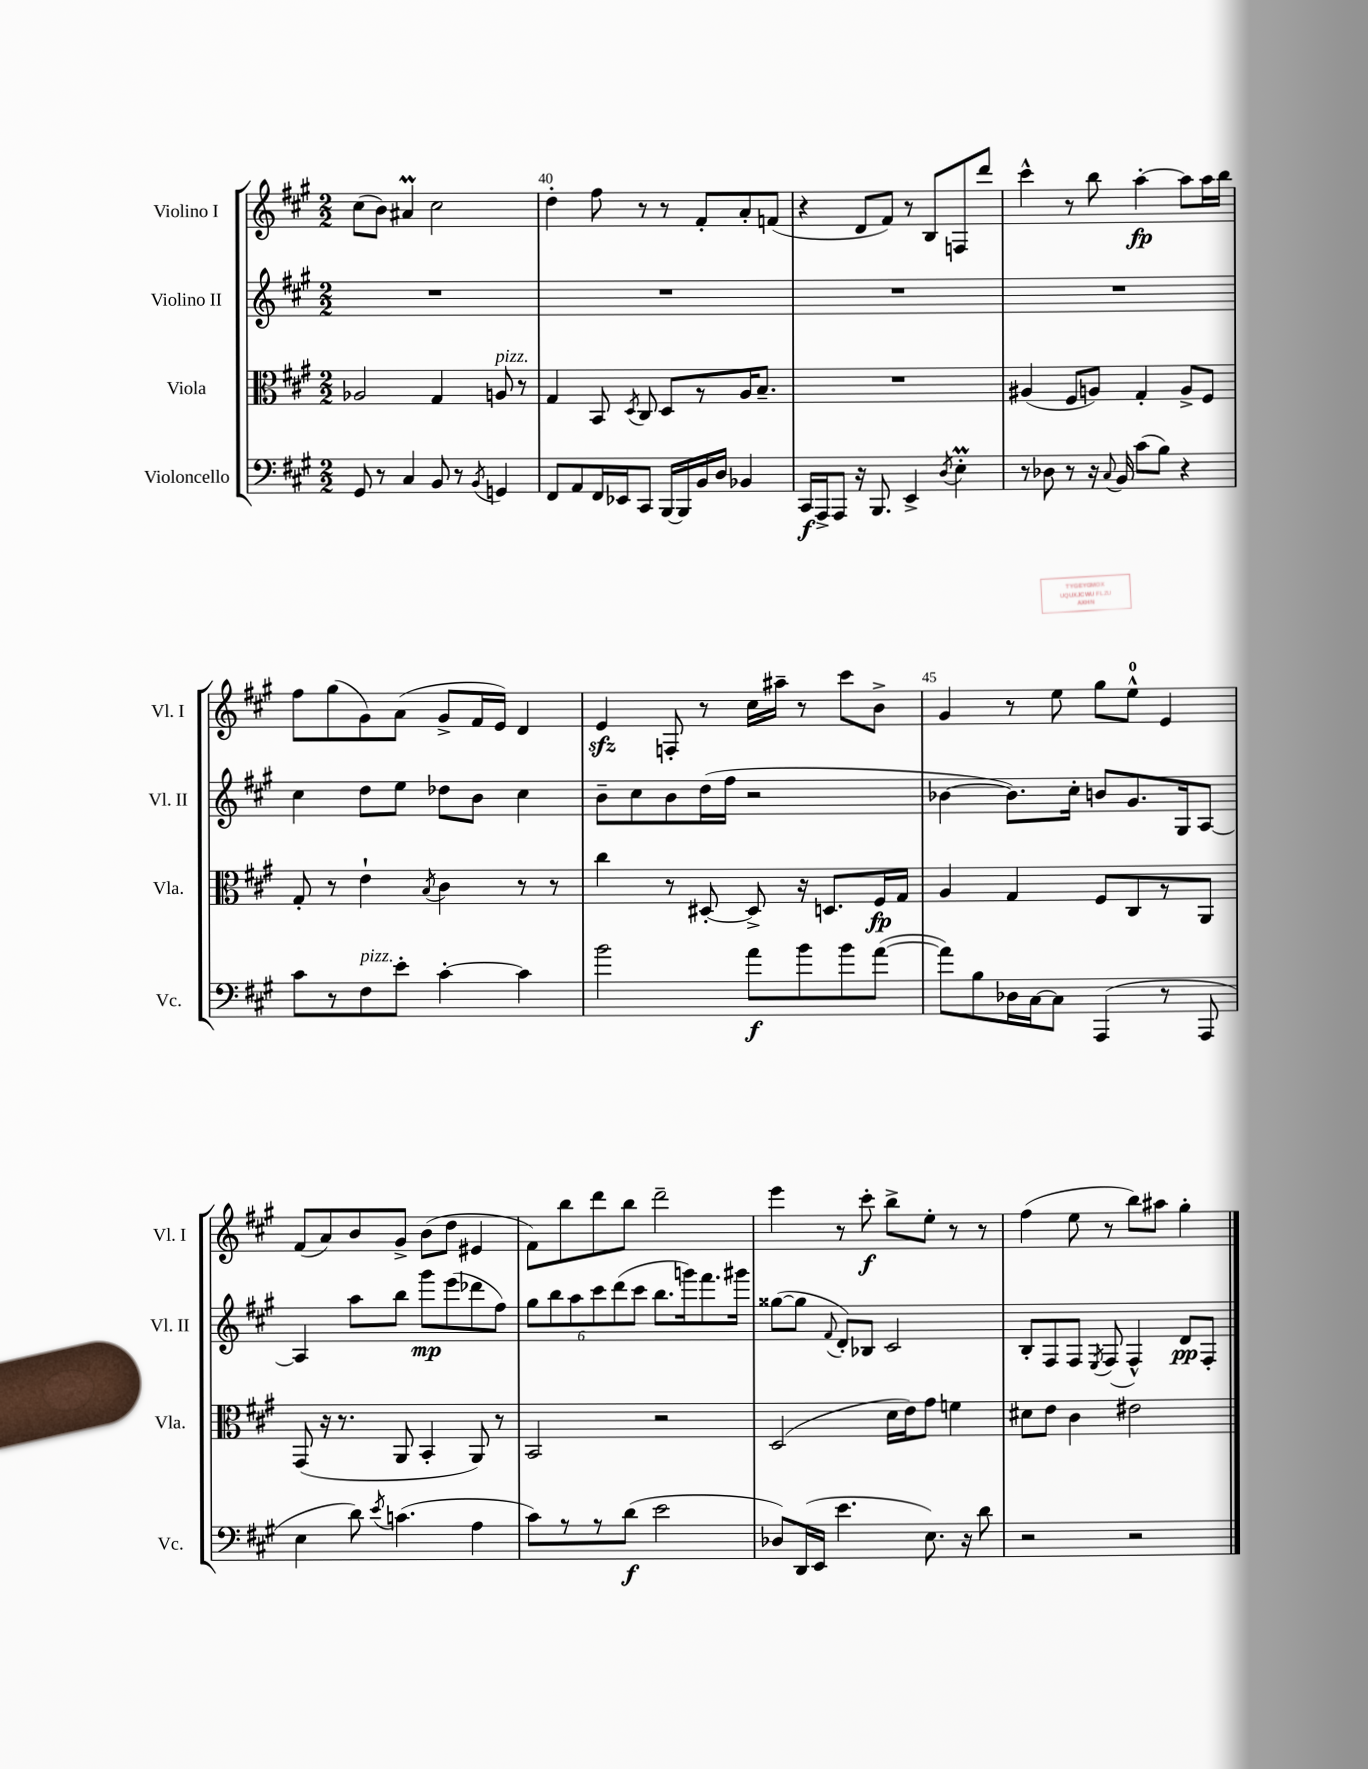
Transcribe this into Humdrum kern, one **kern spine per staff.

**kern	**dynam	**kern	**dynam	**kern	**dynam	**kern	**dynam
*part4	*part4	*part3	*part3	*part2	*part2	*part1	*part1
*staff4	*staff4	*staff3	*staff3	*staff2	*staff2	*staff1	*staff1
*I"Violoncello	*	*I"Viola	*	*I"Violino II	*	*I"Violino I	*
*I'Vc.	*	*I'Vla.	*	*I'Vl. II	*	*I'Vl. I	*
*clefF4	*	*clefC3	*	*clefG2	*	*clefG2	*
*k[f#c#g#]	*	*k[f#c#g#]	*	*k[f#c#g#]	*	*k[f#c#g#]	*
*M2/2	*	*M2/2	*	*M2/2	*	*M2/2	*
=39	=39	=39	=39	=39	=39	=39	=39
8GG#/	.	2A-X/	.	1r	.	(8cc#\L	.
8r	.	.	.	.	.	8b\J)	.
4C#/	.	.	.	.	.	4a#Xm/	.
8BB/	.	4G#/	.	.	.	2cc#\	.
8r	.	.	.	.	.	.	.
8qBB/	.	.	.	.	.	.	.
!	!	!LO:TX:a:i:t=pizz.	!	!	!	!	!
4GGn/	.	8An/	.	.	.	.	.
.	.	8r	.	.	.	.	.
=40	=40	=40	=40	=40	=40	=40	=40
8FF#/L	.	4G#/	.	1r	.	4dd'\	.
8AA/	.	.	.	.	.	.	.
16FF#/L	.	8BB/	.	.	.	8ff#\	.
16EE-X/J	.	.	.	.	.	.	.
.	.	8qD/	.	.	.	.	.
8CC#/J	.	8C#/	.	.	.	8r	.
[16BBB/LL	.	8D/L	.	.	.	8r	.
16BBB/]	.	.	.	.	.	.	.
16BB/	.	8r	.	.	.	8f#'/L	.
16D/JJ	.	.	.	.	.	.	.
4BB-X/	.	16A/K	.	.	.	8a'/	.
.	.	8.B~/J	.	.	.	.	.
.	.	.	.	.	.	(8fn/J	.
=41	=41	=41	=41	=41	=41	=41	=41
16CC#/LL	f	1r	.	1r	.	4r	.
16AAA^/J	.	.	.	.	.	.	.
8AAA/J	.	.	.	.	.	.	.
16r	.	.	.	.	.	8d/L	.
8.BBB/	.	.	.	.	.	.	.
.	.	.	.	.	.	8f#/J)	.
4EE^/	.	.	.	.	.	8r	.
.	.	.	.	.	.	8B/L	.
8qD/	.	.	.	.	.	.	.
4EM'\	.	.	.	.	.	8Fn/	.
.	.	.	.	.	.	8ddd/J	.
=42	=42	=42	=42	=42	=42	=42	=42
8r	.	(4A#X/	.	1r	.	4ccc#^^\	.
8D-X\	.	.	.	.	.	.	.
8r	.	8F#/L	.	.	.	8r	.
16r	.	8An/J)	.	.	.	8bb\	.
8qqC#/	.	.	.	.	.	.	.
16BB/	.	.	.	.	.	.	.
(8c#\L	.	4G#'/	.	.	.	[4aa'\	fp
8B\J)	.	.	.	.	.	.	.
4r	.	8A^/L	.	.	.	8aa\L]	.
.	.	8F#/J	.	.	.	16aa\L	.
.	.	.	.	.	.	16bb\JJ	.
!!LO:LB:g=z
=43	=43	=43	=43	=43	=43	=43	=43
8c#\L	.	8G#'/	.	4cc#\	.	8ff#\L	.
8r	.	8r	.	.	.	(8gg#\	.
!LO:TX:a:i:t=pizz.	!	!	!	!	!	!	!
8F#\	.	4e`\	.	8dd\L	.	8g#\)	.
8e'\J	.	.	.	8ee\J	.	(8a\J	.
.	.	8qB/	.	.	.	.	.
[4c#'\	.	4c#\	.	8dd-X\L	.	8g#^/L	.
.	.	.	.	8b\J	.	16f#/L	.
.	.	.	.	.	.	16e/JJ)	.
4c#\]	.	8r	.	4cc#\	.	4d/	.
.	.	8r	.	.	.	.	.
=44	=44	=44	=44	=44	=44	=44	=44
2b\	.	4cc#\	.	8b~\L	.	4ezz/	.
.	.	.	.	8cc#\	.	.	.
.	.	8r	.	8b\	.	8Fn'/	.
.	.	[8D#X'/	.	(16dd\L	.	8r	.
.	.	.	.	16ff#\JJ	.	.	.
8a\L	f	8D#^/]	.	2r	.	16cc#\LL	.
.	.	.	.	.	.	16aa#X~\JJ	.
8b\	.	16r	.	.	.	8r	.
.	.	8.Dn/L	.	.	.	.	.
8b\	.	.	.	.	.	8ccc#\L	.
([8a\J	.	16F#/L	fp	.	.	8b^\J	.
.	.	16G#/JJ	.	.	.	.	.
=45	=45	=45	=45	=45	=45	=45	=45
8a\L])	.	4A/	.	[4b-X\	.	4g#/	.
8B\	.	.	.	.	.	.	.
16D-X\L	.	4G#/	.	8.b-\L])	.	8r	.
[16C#\J	.	.	.	.	.	.	.
8C#\J]	.	.	.	.	.	8ee\	.
.	.	.	.	16cc#'\Jk	.	.	.
(4AAA/	.	8F#/L	.	8bn/L	.	8gg#\L	.
.	.	8C#/	.	8.g#/	.	8ee^^\J	.
8r	.	8r	.	.	.	4e/	.
.	.	.	.	16G#/k	.	.	.
8AAA/	.	8AA/J	.	[8A/J	.	.	.
!!LO:LB:g=z
=46	=46	=46	=46	=46	=46	=46	=46
4E\	.	(8GG#/	.	4A/]	.	(8f#/L	.
.	.	16r	.	.	.	8a/)	.
.	.	8.r	.	.	.	.	.
8d\)	.	.	.	8aa\L	.	8b/	.
8qe/	.	.	.	.	.	.	.
(4.cn\	.	8AA/	.	8bb\J	.	8g#^/J	.
.	.	4BB'/	.	8ggg#\L	mp	(8b\L	.
.	.	.	.	(8eee\	.	8dd\J	.
4A\	.	8AA/)	.	8ddd-X\	.	4e#X/	.
.	.	8r	.	8ff#\J)	.	.	.
=47	=47	=47	=47	=47	=47	=47	=47
8c#\L)	.	2BB/	.	12gg#\L	.	8f#\L)	.
.	.	.	.	12bb\	.	.	.
8r	.	.	.	.	.	8bb\	.
.	.	.	.	12aa\	.	.	.
8r	.	.	.	12ccc#\	.	8ddd\	.
.	.	.	.	(12ddd\	.	.	.
(8d\J	f	.	.	.	.	8bb\J	.
.	.	.	.	12ccc#\J	.	.	.
2e\	.	2r	.	8.bb\L	.	2ddd~\	.
.	.	.	.	16gggn\k)	.	.	.
.	.	.	.	8.fff#\	.	.	.
.	.	.	.	16ggg#X\Jk	.	.	.
=48	=48	=48	=48	=48	=48	=48	=48
8D-X/L)	.	(2D/	.	([8gg##X\L	.	4eee\	.
(16DD/L	.	.	.	8gg##\J]	.	.	.
16EE/JJ	.	.	.	.	.	.	.
.	.	.	.	8qqf#/	.	.	.
4.e\	.	.	.	8d'/L)	.	8r	.
.	.	.	.	8B-X/J	.	8ccc#'\	f
.	.	16d\LL	.	2c#/	.	8bb^\L	.
.	.	16e\J)	.	.	.	.	.
8.E\)	.	8g#\J	.	.	.	8ee'\J	.
.	.	4fn\	.	.	.	8r	.
16r	.	.	.	.	.	.	.
8d\	.	.	.	.	.	8r	.
=49	=49	=49	=49	=49	=49	=49	=49
2r	.	8d#X\L	.	8B'/L	.	(4ff#\	.
.	.	8e\J	.	8F#/	.	.	.
.	.	4c#\	.	8F#/J	.	8ee\	.
.	.	.	.	8qE/	.	.	.
.	.	.	.	(8F#/	.	8r	.
2r	.	2e#X\	.	4F#^^/)	.	8bb\L)	.
.	.	.	.	.	.	8aa#X\J	.
.	.	.	.	8d/L	pp	4gg#'\	.
.	.	.	.	8F#'/J	.	.	.
==	==	==	==	==	==	==	==
*-	*-	*-	*-	*-	*-	*-	*-
